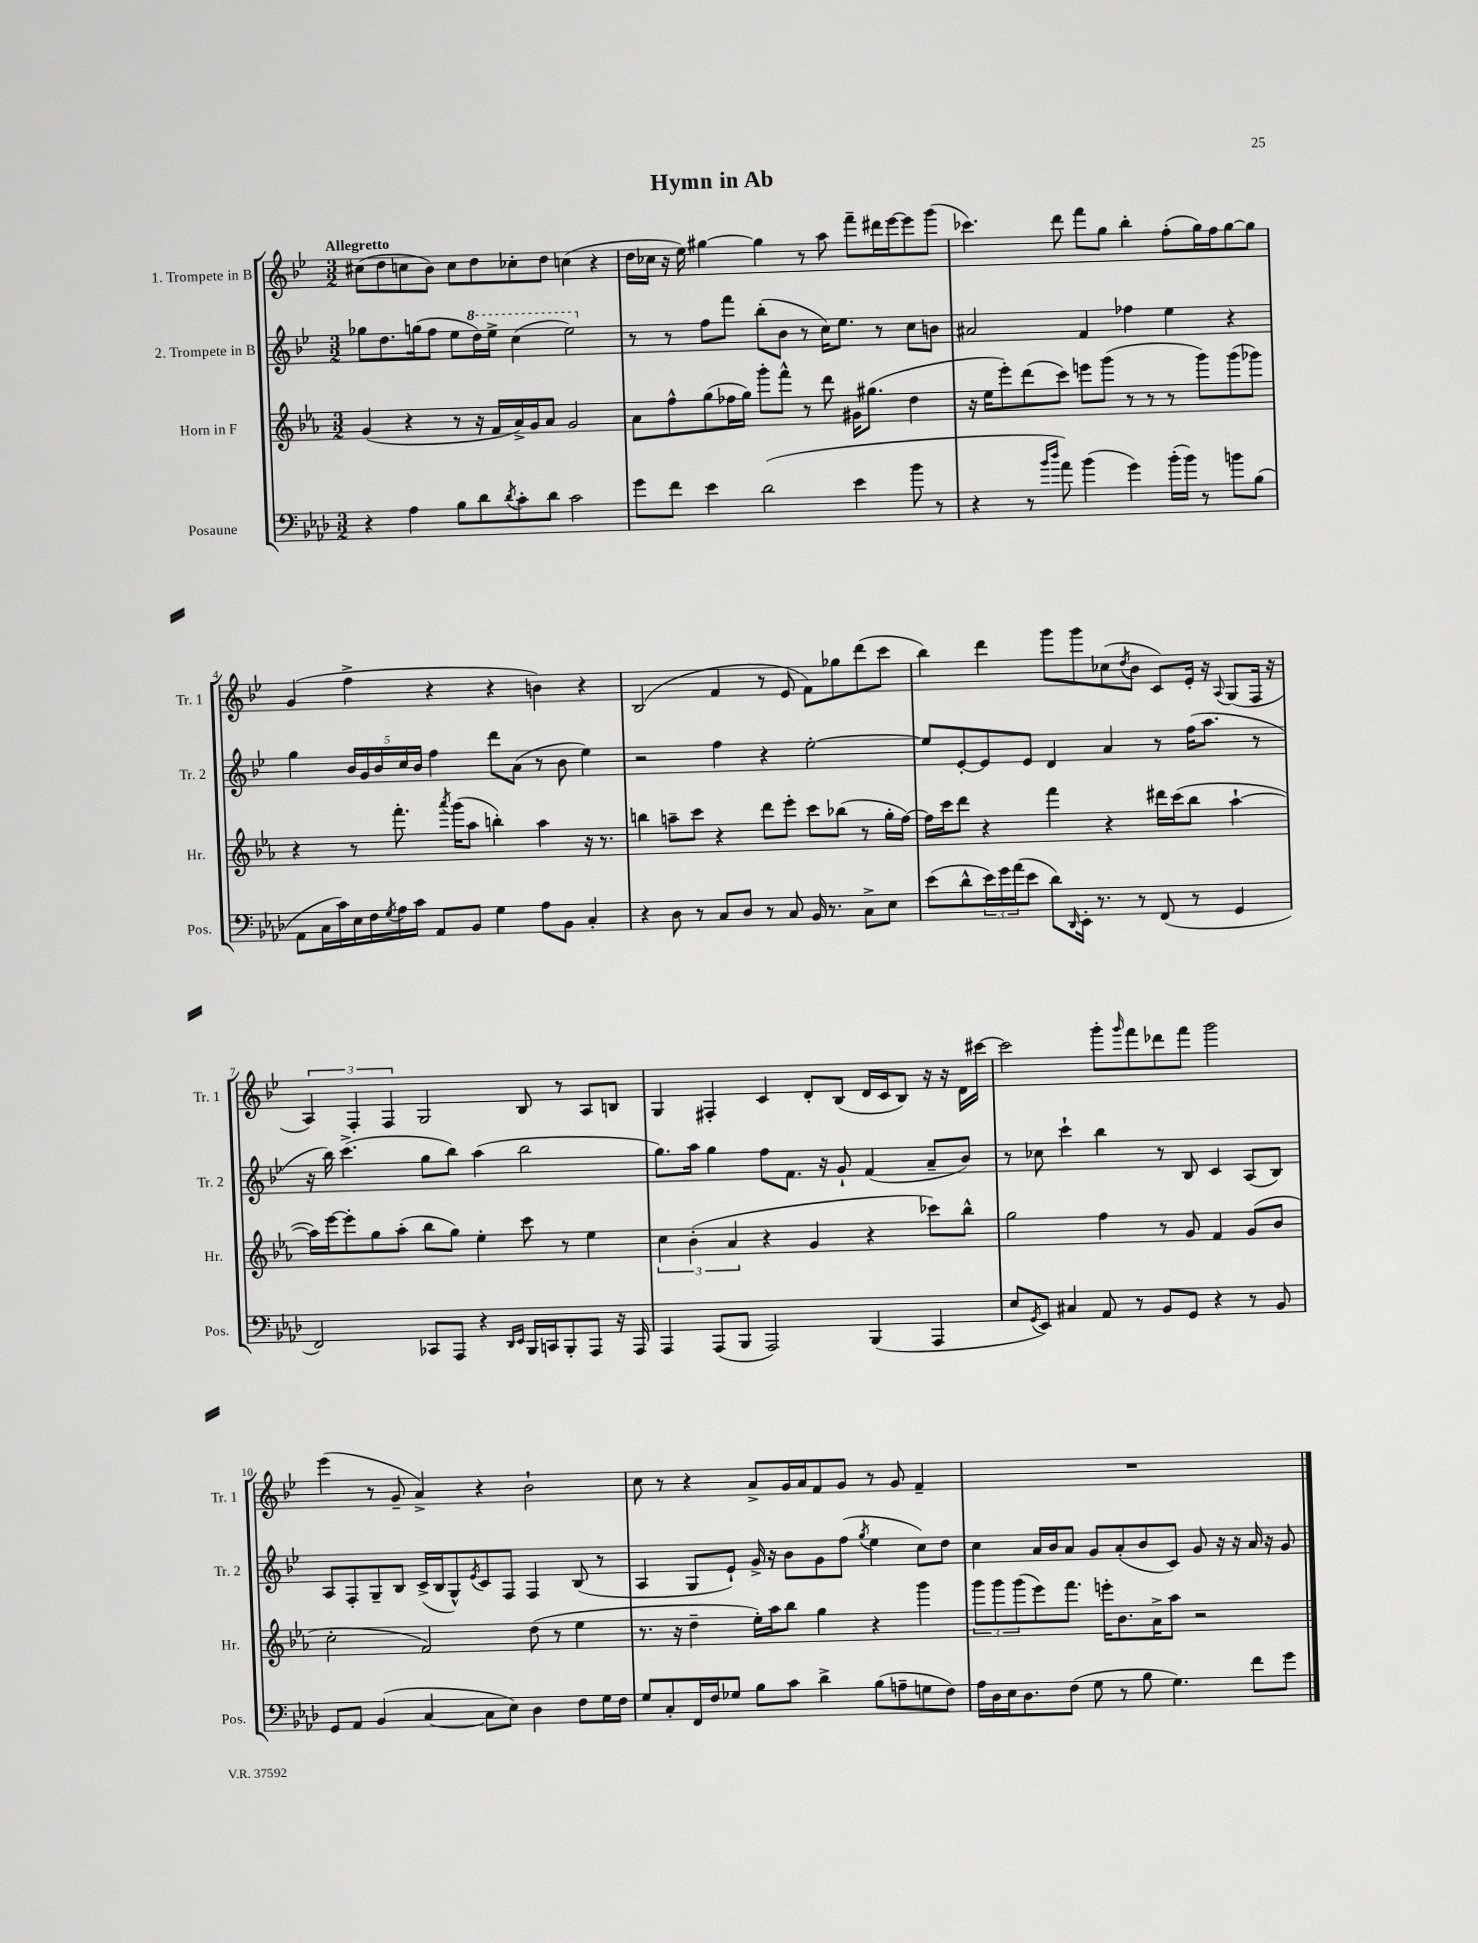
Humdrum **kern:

**kern	**kern	**kern	**kern
*staff4	*staff3	*staff2	*staff1
*clefF4	*clefG2	*clefG2	*clefG2
*k[b-e-a-d-]	*k[b-e-a-]	*k[b-e-]	*k[b-e-]
*M3/2	*M3/2	*M3/2	*M3/2
4r	(4g	8gg-	(8cc#
.	.	8.dd	8dd
4A-	4r	.	8cc
.	.	(16gg	.
.	.	8ff	8b-)
8B-	8r	8ee-	8cc
8d-	16r	16ddd)	8dd
.	16f	16eee-^	.
8qd-	.	.	.
8c'	16a-^)	(4ccc	8cc-'
.	16g	.	.
8d-	8a-	.	8dd
2c	2g	2eee-)	(4cc
.	.	.	4r
=	=	=	=
8g	8a-	8r	16dd
.	.	.	16cc-
8f	8ff^^	8r	16r
.	.	.	16ee-)
4e-	(8gg	8ff	[4gg#
.	16ff-	8fff	.
.	16gg)	.	.
(2d-	8ggg'	(8bb-'	4gg#]
.	8fff^^	8b-	.
.	8r	8r	8r
.	8ddd	16cc)	8aa
.	.	8.ee-	.
4e-	16g#	.	8fff~
.	(8.gg#	.	.
.	.	8r	16ddd#
.	.	.	[16eee-
8b-	4dd	8cc	8eee-]
8r	.	8b	(8ggg
=	=	=	=
4r	16r	2a#	4.ccc-)
.	16ee-	.	.
.	8eee-')	.	.
8r	(8ddd	.	.
16qqb-	.	.	.
16qqdd-	.	.	.
8a-)	8ccc)	.	8ddd
(4b-	8eee	4f	8fff
.	(8ggg	.	8gg
4g)	8r	4ff-	4bb-'
.	8r	.	.
(16b-'	8r	4ee-	(8ff'
16b-)	.	.	.
8r	8ggg)	.	16gg)
.	.	.	16ff
8b	(8ggg	4r	[8gg
(8B-	8ggg-)	.	8gg]
=	=	=	=
8AA-	4r	4gg	(4g
16C	.	.	.
16c)	.	.	.
16E-	8r	20b-	4ff^
.	.	20g	.
16F	.	.	.
.	.	20b-	.
8qG	.	.	.
16A-	8.fff'	.	.
.	.	20cc	.
16c	.	.	.
.	.	20b-	.
8AA-	.	4ff	4r
.	8qaaa-	.	.
.	(16ggg	.	.
8BB-	8aa-	.	.
4G	4bb')	8ddd	4r
.	.	(8a	.
8A-	4aa-	8r	4b)
8BB-	.	8b-	.
4C'	16r	4ee-)	4r
.	8.r	.	.
=	=	=	=
4r	4bb	2r	(2B-
8D-	8aa~	.	.
8r	8ccc	.	.
8C	4r	4ff	4f
8D-	.	.	.
8r	8ddd	4r	8r
8C	8eee-'	.	8e-
16BB-	8ccc	[2ee-'	8f)
8.r	.	.	.
.	(8bb-	.	8gg-
8C^	8r	.	(8ddd
8E-	16gg'	.	8ccc
.	[16ff)	.	.
=	=	=	=
(8e-	16ff]	8ee-]	4bb-)
.	16ccc	.	.
8d-^^	8ddd	[8e-'	.
24e-)	4r	8e-]	4ddd
24g	.	.	.
(24a-	.	.	.
8e-	.	8e-	.
8d-)	4fff	4d	8ggg
16qqDD-	.	.	.
16EE-'	.	.	8ggg
8.r	.	.	.
.	4r	4a	(8cc-
.	.	.	8qdd
8r	.	.	8b-
(8FF	16ddd#	8r	8c)
.	(16ccc	.	.
8r	8bb-	(16ff	16e-'
.	.	8.aa	16r
.	.	.	8qqA
4GG	[4aa-`	.	(8G
.	.	8r	16F
.	.	.	16r
=	=	=	=
2FF)	16aa-])	16r	6A)
.	[16eee-	16bb-)	.
.	8eee-']	(4.ccc^	.
.	.	.	6F'
.	8gg	.	.
.	.	.	6F
.	(8aa-'	.	.
8CC-	8bb-	8gg	2G
8AAA-	8gg)	8bb-)	.
4r	4ee-'	(4aa	.
16qqDD-	.	.	.
16qqEE-	.	.	.
16BBB-	8ccc	2bb-	8B-
16CC	.	.	.
8BBB-'	8r	.	8r
8AAA-	4ee-	.	8A
16r	.	.	8B
16AAA-	.	.	.
=	=	=	=
4AAA-	6cc	8.gg)	4G
.	(6b-'	.	.
.	.	16aa	.
(8AAA-	.	4gg	4F#'
.	6a-	.	.
8BBB-	.	.	.
2AAA-)	4r	8ff	4c
.	.	8.f	.
.	4g	.	8d'
.	.	16r	.
.	.	8g`	(8B-
(4BBB-	4r	(4f	16d
.	.	.	16c
.	.	.	8B-)
4AAA-	8ccc-)	8a~	16r
.	.	.	16r
.	8bb-^^	8b-)	16d
.	.	.	[16ccc#
=	=	=	=
8E-	2gg	8r	2ccc#]
8qGG	.	.	.
8EE-)	.	8cc-	.
4C#	.	4ccc`	.
8AA-	4ff	4bb-	8ggg'
.	.	.	16qqggg
8r	.	.	8fff
8BB-	8r	8r	8ddd-
8GG	8g	8B-	8fff
4r	4f	4c	2ggg
8r	(8g	(8A	.
8BB-	8b-	8B-)	.
=	=	=	=
8GG	2cc'	8A	(4eee-
8AA-	.	8F'	.
(4BB-	.	8G~	8r
.	.	8B-	8g~
[4C	2f)	(16c^	4a^)
.	.	16B-	.
.	.	8G^^)	.
.	.	8qe-	.
8C]	.	8c	4r
8E-)	.	8F	.
4D-	(8dd	4F	2b-`
.	8r	.	.
8F	4ee-	(8B-	.
16G	.	8r	.
16F	.	.	.
=	=	=	=
8G	8.r	4A	8cc
8C'	.	.	8r
.	16r	.	.
16FF	4dd~	8G	4r
16F	.	.	.
8G-	.	8e-`)	.
8B-	16ee-')	16g^	8a^
.	16aa-	16r	.
8c	8bb-	8b-	16g
.	.	.	16a
4d-^	4gg	8g	8f
.	.	(8ff	8g
.	.	8qgg	.
(8B-	4r	4ee-	8r
8A~	.	.	8g
8G	4ggg	8cc)	4f~
8F)	.	8dd	.
=	=	=	=
16A-	12ggg	4cc	1.r
16D-	.	.	.
.	12ggg	.	.
16E-	.	.	.
.	(12ggg	.	.
8.D-	.	.	.
.	8eee-)	16a	.
.	.	16b-	.
(8F	8.fff	8a	.
8G	.	8g	.
.	16eee'	.	.
8r	8.b-	(8a'	.
8B-	.	8b-	.
.	16a-^	.	.
4.G)	8aa-	8c)	.
.	2r	8g	.
.	.	16r	.
.	.	16r	.
8f	.	16a	.
.	.	16r	.
8g	.	8g	.
==	==	==	==
*-	*-	*-	*-
